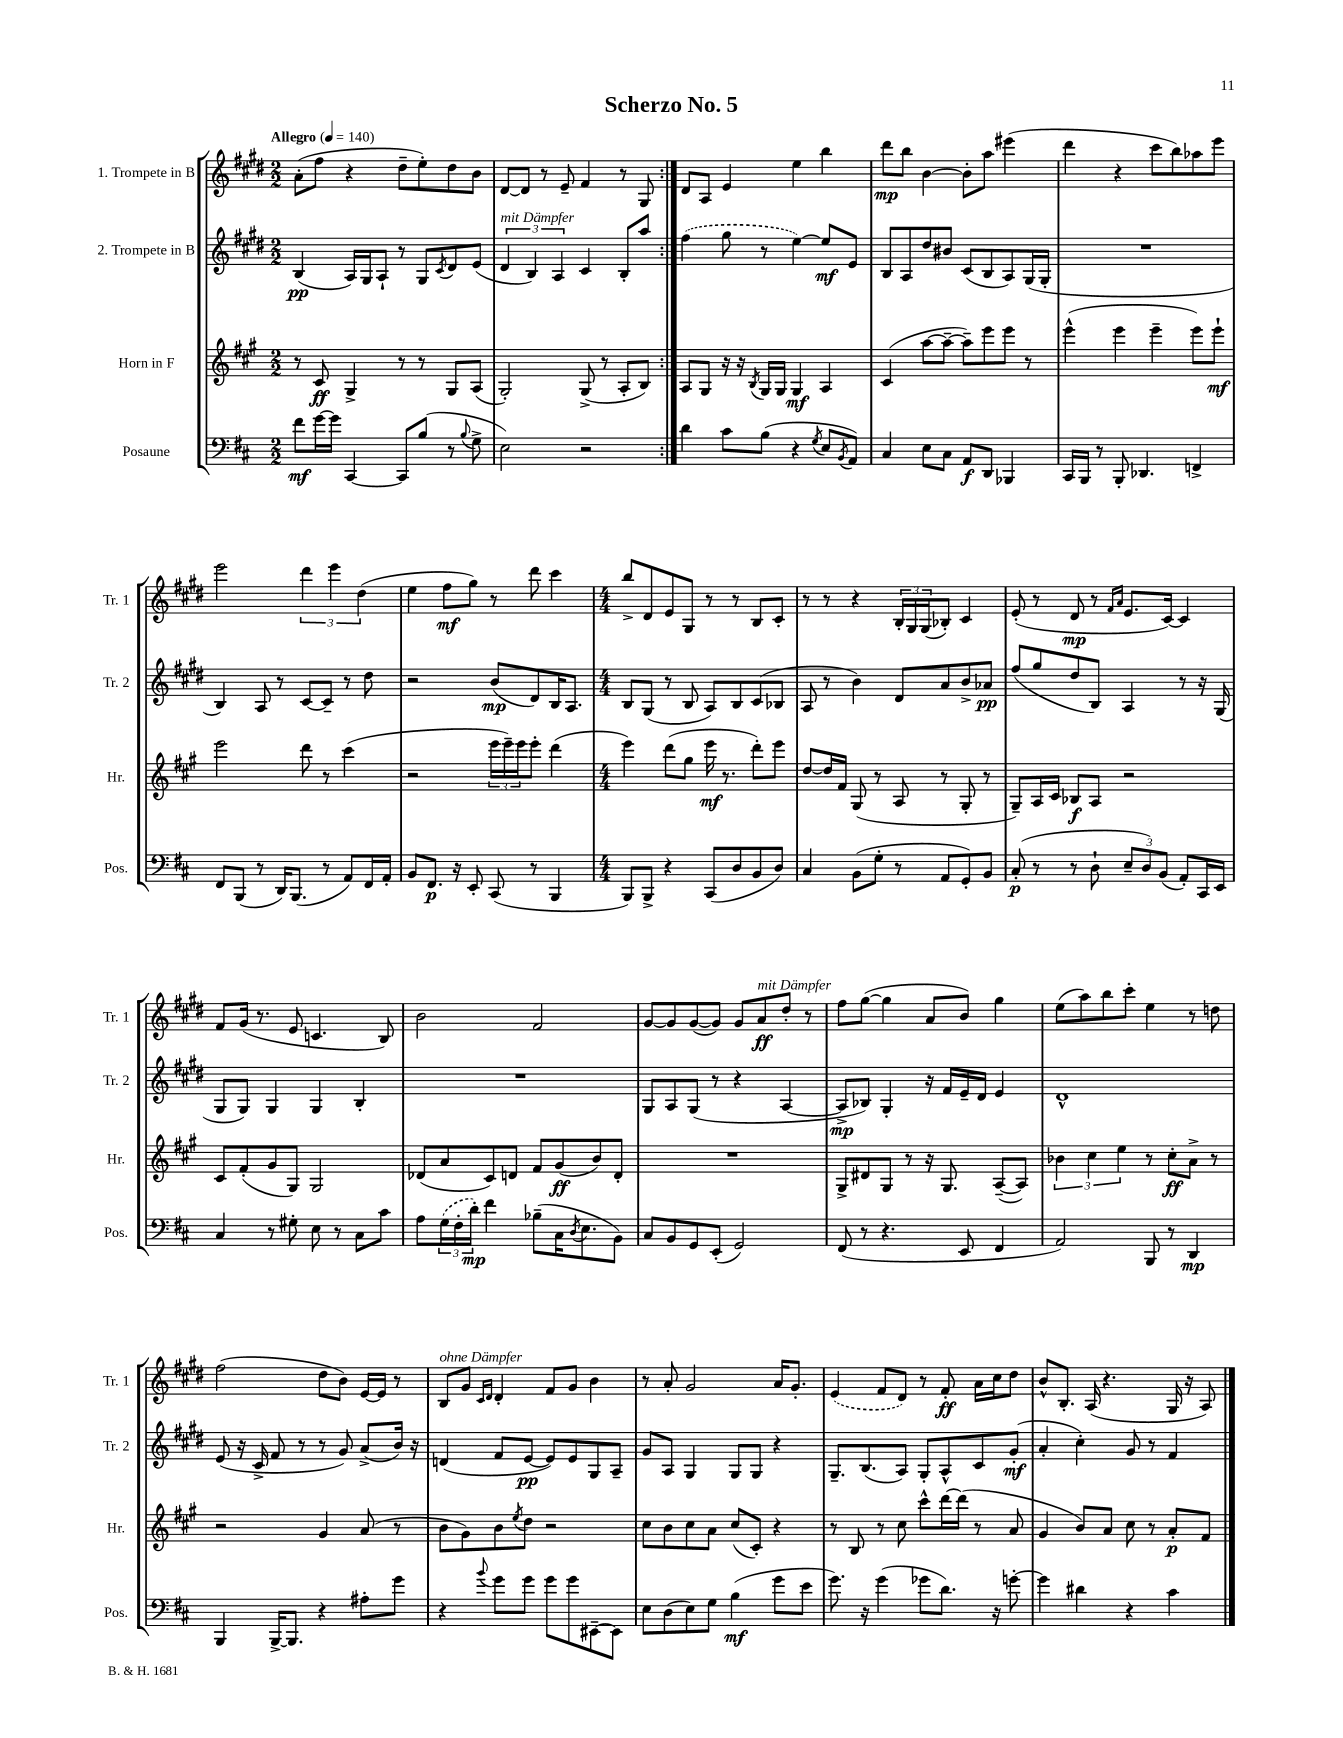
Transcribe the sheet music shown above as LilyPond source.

\header { title = "Scherzo No. 5" }
<<
\new StaffGroup <<
\new Staff = "s0" \with { instrumentName = "1. Trompete in B" shortInstrumentName = "Tr. 1" } {
    \clef treble \key e \major \numericTimeSignature \time 2/2 \tempo "Allegro" 4 = 140
    \repeat volta 2 { a'8-.( fis''8 r4 dis''8-- e''8-.) dis''8 b'8 |
    dis'8~ dis'8 r8 e'8-- fis'4 r8 gis8 | }
    dis'8 a8 e'4 e''4 b''4 |
    dis'''8\mp b''8 b'4~ b'8-. a''8 eis'''4( |
    dis'''4 r4 cis'''8 b''8) aes''8 e'''8 |
    e'''2 \tuplet 3/2 { dis'''4 e'''4 dis''4( } |
    e''4 fis''8\mf gis''8) r8 dis'''8 cis'''4 |
    \numericTimeSignature \time 4/4 b''8-> dis'8 e'8 gis8 r8 r8 b8 cis'8-. |
    r8 r8 r4 \tuplet 3/2 { b16-. gis16 gis16( } bes8-.) cis'4 |
    e'8-.( r8 dis'8\mp r8 \grace { fis'16 a'16 } e'8. cis'16~) cis'4 |
    fis'8 gis'16( r8. e'8 c'4. b8) |
    b'2 fis'2 |
    gis'8~ gis'8 gis'8~( gis'8) gis'8 a'8\ff^\markup { \italic "mit Dämpfer" } dis''8-. r8 |
    fis''8 gis''8~( gis''4 a'8 b'8) gis''4 |
    e''8( a''8) b''8 cis'''8-. e''4 r8 d''8 |
    fis''2( dis''8 b'8) e'16~ e'16 r8 |
    b8^\markup { \italic "ohne Dämpfer" } gis'8 \grace { cis'16 dis'16 } dis'4-. fis'8 gis'8 b'4 |
    r8 a'8-. gis'2 a'16 gis'8.-. |
    \once \slurDashed e'4( fis'8 dis'8) r8 fis'8-.\ff a'16 cis''16 dis''8 |
    b'8-^ b8.-. a16( r4. gis16 r16 a8) \bar "|." |
}
\new Staff = "s1" \with { instrumentName = "2. Trompete in B" shortInstrumentName = "Tr. 2" } {
    \clef treble \key e \major \numericTimeSignature \time 2/2
    \repeat volta 2 { b4\pp( a16) gis16 a8-! r8 gis8 \acciaccatura { cis'8 } dis'8 e'8( |
    \tuplet 3/2 { dis'4^\markup { \italic "mit Dämpfer" } b4) a4 } cis'4 b8-. a''8 | }
    \once \slurDashed fis''4( gis''8 r8 e''4~) e''8\mf e'8 |
    b8 a8 dis''8 bis'8 cis'8( b8 a8) gis16( gis16-. |
    R1 |
    b4) a8 r8 cis'8~ cis'8-- r8 dis''8 |
    r2 b'8\mp( dis'8) b16 a8. |
    \numericTimeSignature \time 4/4 b8 gis8( r8 b8 a8) b8 cis'8( bes8 |
    a8 r8 b'4) dis'8 a'8 b'8-> aes'8\pp |
    fis''8( gis''8 dis''8 b8) a4 r8 r16 gis16( |
    gis8 gis8) gis4 gis4 b4-. |
    R1 |
    gis8 a8 gis8( r8 r4 a4~ |
    a8->\mp bes8) gis4-. r16 fis'16 e'16-- dis'16 e'4 |
    dis'1-^ |
    e'8( r16 cis'16-> fis'8 r8 r8 gis'8) a'8->( b'16) r16 |
    d'4( fis'8 e'8~\pp e'8) e'8 gis8 a8-- |
    gis'8 a8 gis4 gis8 gis8 r4 |
    gis8.-- b8.( a8) gis8-. a8-^ cis'8 gis'8-.\mf( |
    a'4-. cis''4-.) gis'8 r8 fis'4 \bar "|." |
}
\new Staff = "s2" \with { instrumentName = "Horn in F" shortInstrumentName = "Hr." } {
    \clef treble \key a \major \numericTimeSignature \time 2/2
    \repeat volta 2 { r8 cis'8\ff gis4-> r8 r8 gis8 a8( |
    gis2-.) gis8->( r8 a8-. b8) | }
    a8 gis8 r16 r16 \acciaccatura { b8 } gis16 gis16 gis4\mf a4 |
    cis'4( a''8~ a''8~-- a''8--) e'''8 e'''8 r8 |
    e'''4-^( e'''4 e'''4-- e'''8) e'''8-!\mf |
    e'''2 d'''8 r8 cis'''4( |
    r2 \tuplet 3/2 { e'''16 e'''16--) e'''16 } e'''8-. d'''4( |
    \numericTimeSignature \time 4/4 e'''4) d'''8( gis''8 e'''16\mf r8. d'''8-.) e'''8 |
    d''8~ d''16 fis'16 gis8( r8 a8 r8 gis8-. r8 |
    gis8--) a16 cis'16 bes8\f a8 r2 |
    cis'8 fis'8-.( gis'8 gis8) gis2 |
    des'8( a'8 cis'8) d'8 fis'8 gis'8\ff( b'8) d'8-. |
    R1 |
    gis8-> dis'8 gis8 r8 r16 gis8. a8~--( a8) |
    \tuplet 3/2 { bes'4 cis''4 e''4 } r8 cis''8-.\ff a'8-> r8 |
    r2 gis'4 a'8( r8 |
    b'8 gis'8) b'8 \acciaccatura { e''8 } d''8 r2 |
    cis''8 b'8 cis''8 a'8 cis''8( cis'8-.) r4 |
    r8 b8 r8 cis''8 cis'''8-^ d'''16~ d'''16( r8 a'8 |
    gis'4 b'8) a'8 cis''8 r8 a'8-.\p fis'8 \bar "|." |
}
\new Staff = "s3" \with { instrumentName = "Posaune" shortInstrumentName = "Pos." } {
    \clef bass \key d \major \numericTimeSignature \time 2/2
    \repeat volta 2 { fis'8\mf g'16~ g'16 cis,4~ cis,8 b8( r8 \appoggiatura { b8 } g8-> |
    e2) r2 | }
    d'4 cis'8 b8( r4 \acciaccatura { g8 } e8 \acciaccatura { b,8 } a,8) |
    cis4 e8 cis8 a,8\f d,8 bes,,4 |
    cis,16 b,,16 r8 b,,8-. des,4. f,4-> |
    fis,8 b,,8( r8 d,16) b,,8.( r8 a,8) fis,16 a,16-. |
    b,8 fis,8.\p r16 e,8-. cis,8( r8 b,,4 |
    \numericTimeSignature \time 4/4 b,,8) b,,8-> r4 cis,8( d8 b,8 d8) |
    cis4 b,8( g8-. r8 a,8 g,8-.) b,8 |
    cis8-.\p( r8 r8 d8-! \tuplet 3/2 { e8-- d8) b,8( } a,8-.) cis,16 e,16 |
    cis4 r8 gis8-. e8 r8 cis8 cis'8 |
    a8 \tuplet 3/2 { \once \slurDashed g16( fis16-. d'16-.\mp) } fis'4 bes8--( cis16 \acciaccatura { d8 } e8. b,8) |
    cis8 b,8 g,8 e,8-.( g,2) |
    fis,8( r8 r4. e,8 fis,4 |
    a,2) b,,8 r8 d,4\mp |
    b,,4 b,,16~-> b,,8. r4 ais8-. g'8 |
    r4 \appoggiatura { b'8 } g'8 g'8 g'8 g'8 eis,8~-- eis,8 |
    e8 d8( e8) g8 b4\mf( g'8 e'8 |
    g'8.) r16 g'4( ges'8 d'8.) r16 g'8~-. |
    g'4 dis'4 r4 cis'4 \bar "|." |
}
>>
>>
\layout { \context { \Score \remove "Bar_number_engraver" } }
